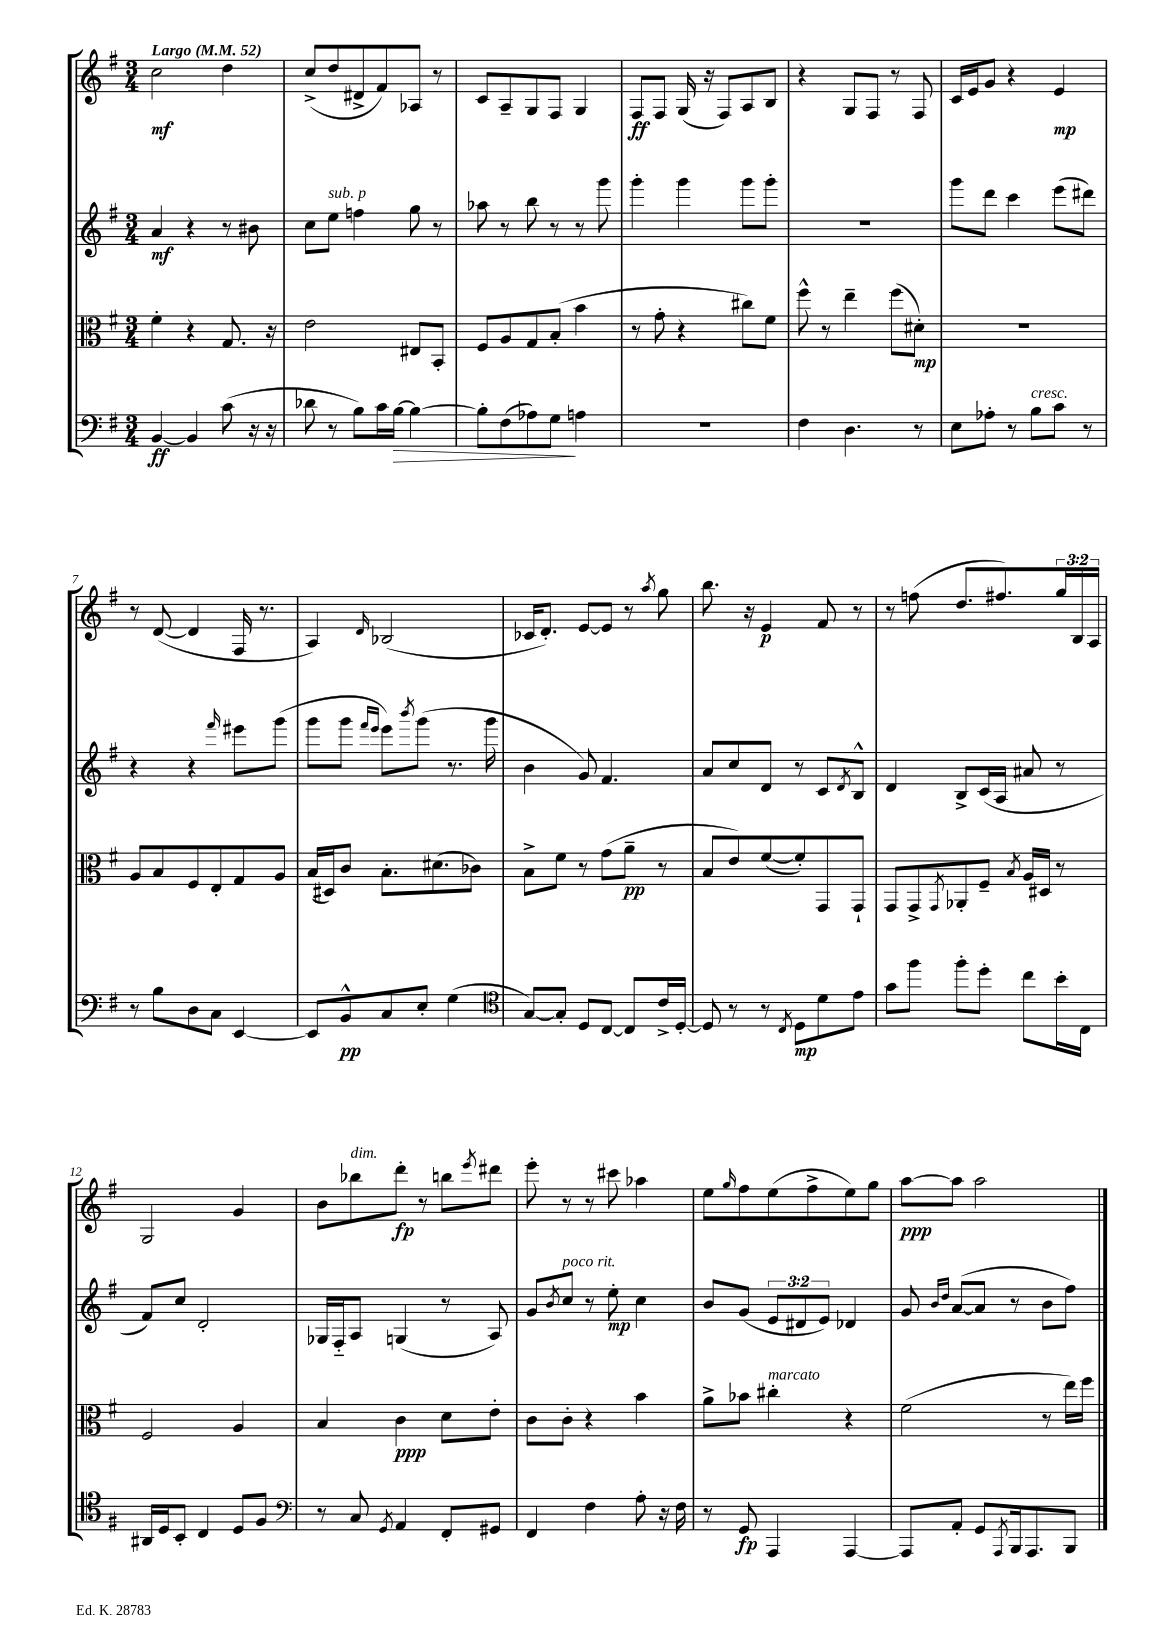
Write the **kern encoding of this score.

**kern	**dynam	**kern	**dynam	**kern	**dynam	**kern	**dynam
*part4	*part4	*part3	*part3	*part2	*part2	*part1	*part1
*staff4	*staff4	*staff3	*staff3	*staff2	*staff2	*staff1	*staff1
*clefF4	*	*clefC3	*	*clefG2	*	*clefG2	*
*k[f#]	*	*k[f#]	*	*k[f#]	*	*k[f#]	*
*M3/4	*	*M3/4	*	*M3/4	*	*M3/4	*
*MM52	*	*MM52	*	*MM52	*	*MM52	*
=1	=1	=1	=1	=1	=1	=1	=1
!	!	!	!	!	!	!LO:TX:a:B:t=Largo	!
[4BB/	ff	4f#'\	.	4a/	mf	2cc\	mf
4BB/]	.	4r	.	4r	.	.	.
(8c\	.	8.G/	.	8r	.	4dd\	.
16r	.	.	.	8b#X\	.	.	.
16r	.	16r	.	.	.	.	.
=2	=2	=2	=2	=2	=2	=2	=2
8d-X\	.	2e\	.	8cc\L	.	(8cc^/L	.
!	!	!	!	!LO:TX:a:i:t=sub. p	!	!	!
8r	.	.	.	8ee\J	.	8dd/	.
8B\L)	.	.	.	4ffn\	.	8d#X^/	.
16c\L	.	.	.	.	.	8f#/)	.
!	!LO:HP:b	!	!	!	!	!	!
[16B\JJ	>	.	.	.	.	.	.
4B\_	.	8E#X/L	.	8gg\	.	8A-X/J	.
.	.	8BB'/J	.	8r	.	8r	.
=3	=3	=3	=3	=3	=3	=3	=3
8B'\L]	.	8F#/L	.	8aa-X\	.	8c/L	.
(8F#\	.	8A/	.	8r	.	8A~/	.
8A-X\)	.	8G/	.	8bb\	.	8G/	.
8G\J	.	(8B'/J	.	8r	.	8F#/J	.
4An\	]	4b\	.	8r	.	4G/	.
.	.	.	.	8ggg\	.	.	.
=4	=4	=4	=4	=4	=4	=4	=4
2.r	.	8r	.	4ggg'\	.	8F#/L	ff
.	.	8g'\	.	.	.	8F#/J	.
.	.	4r	.	4ggg\	.	(16G/	.
.	.	.	.	.	.	16r	.
.	.	.	.	.	.	8F#/L)	.
.	.	8cc#X\L)	.	8ggg\L	.	8A/	.
.	.	8f#\J	.	8ggg'\J	.	8B/J	.
=5	=5	=5	=5	=5	=5	=5	=5
4F#\	.	8ff#^^\	.	2.r	.	4r	.
.	.	8r	.	.	.	.	.
4.D\	.	4ee~\	.	.	.	8G/L	.
.	.	.	.	.	.	8F#/J	.
.	.	(8ff#\L	.	.	.	8r	.
8r	.	8d#X'\J)	mp	.	.	8F#/	.
=6	=6	=6	=6	=6	=6	=6	=6
8E\L	.	2.r	.	8ggg\L	.	16c/LL	.
.	.	.	.	.	.	16e/J	.
8A-X'\J	.	.	.	8ddd\J	.	8g/J	.
8r	.	.	.	4ccc\	.	4r	.
!LO:TX:a:i:t=cresc.	!	!	!	!	!	!	!
8B\L	.	.	.	.	.	.	.
8c\J	.	.	.	(8eee\L	.	4e/	mp
8r	.	.	.	8ddd#X\J)	.	.	.
!!LO:LB:g=z
=7	=7	=7	=7	=7	=7	=7	=7
8r	.	8A/L	.	4r	.	8r	.
8B\L	.	8B/	.	.	.	([8d/	.
8D\	.	8F#/	.	4r	.	4d/]	.
8C\J	.	8E'/	.	.	.	.	.
.	.	.	.	16qqfff#/	.	.	.
[4EE/	.	8G/	.	8eee#X\L	.	16F#/	.
.	.	.	.	.	.	8.r	.
.	.	8A/J	.	(8ggg\J	.	.	.
=8	=8	=8	=8	=8	=8	=8	=8
8EE/L]	.	(16B/LL	.	8ggg\L	.	4A/)	.
.	.	16D#X/J)	.	.	.	.	.
8BB^^/	pp	8c/J	.	8ggg\J	.	.	.
.	.	.	.	16qqfff#/LL	.	.	.
.	.	.	.	16qqeee/JJ	.	16qqd/	.
8C/	.	8.B'\L	.	8eee\L)	.	(2B-X/	.
.	.	.	.	8qbbb/	.	.	.
8E'/J	.	.	.	(8ggg\J	.	.	.
.	.	(8.d#X\	.	.	.	.	.
(4G\	.	.	.	8.r	.	.	.
.	.	8c-X\J)	.	.	.	.	.
.	.	.	.	16ggg\	.	.	.
=9	=9	=9	=9	=9	=9	=9	=9
*clefC4	*	*	*	*	*	*	*
[8G/L)	.	8B^\L	.	4b\	.	16c-X/KL	.
.	.	.	.	.	.	8.d'/J)	.
8G'/J]	.	8f#\J	.	.	.	.	.
8D/L	.	8r	.	8g/)	.	[8e/L	.
[8C/J	.	(8g\L	.	4.f#/	.	8e/J]	.
8C/L]	.	8a~\J	pp	.	.	8r	.
.	.	.	.	.	.	8qaa/	.
16c^/L	.	8r	.	.	.	8gg\	.
[16D'/JJ	.	.	.	.	.	.	.
=10	=10	=10	=10	=10	=10	=10	=10
8D/]	.	8B/L	.	8a/L	.	8.bb\	.
8r	.	8e/)	.	8cc/	.	.	.
.	.	.	.	.	.	16r	.
8r	.	([8f#/	.	8d/J	.	4e/	p
8qC/	.	.	.	.	.	.	.
8D\L	mp	8f#'/])	.	8r	.	.	.
8d\	.	8GG/	.	8c/L	.	8f#/	.
.	.	.	.	8qd/	.	.	.
8e\J	.	8GG`/J	.	8B^^/J	.	8r	.
=11	=11	=11	=11	=11	=11	=11	=11
8g\L	.	8GG/L	.	4d/	.	8r	.
8ff#\J	.	8GG^/	.	.	.	(8ffn\	.
.	.	8qGG/	.	.	.	.	.
8ff#'\L	.	8AA-X'/	.	8B^/L	.	8.dd/L	.
8dd'\J	.	8F#~/J	.	(16c/L	.	.	.
.	.	.	.	16A/JJ	.	8.ff#X/)	.
.	.	8qB/	.	.	.	.	.
8cc\L	.	16A/LL	.	8a#X/	.	.	.
.	.	16D#X/JJ	.	.	.	.	.
16b'\L	.	8r	.	8r	.	24gg/L	.
.	.	.	.	.	.	24B/	.
16C\JJ	.	.	.	.	.	.	.
.	.	.	.	.	.	24A/JJ	.
!!LO:LB:g=z
=12	=12	=12	=12	=12	=12	=12	=12
16AA#X/LL	.	2F#/	.	8f#/L)	.	2G/	.
16D/J	.	.	.	.	.	.	.
8BB'/J	.	.	.	8cc/J	.	.	.
4C/	.	.	.	2d'/	.	.	.
8D/L	.	4A/	.	.	.	4g/	.
8F#/J	.	.	.	.	.	.	.
=13	=13	=13	=13	=13	=13	=13	=13
*clefF4	*	*	*	*	*	*	*
8r	.	4B/	.	16G-X/LL	.	8b\L	.
.	.	.	.	16F#/J	.	.	.
!	!	!	!	!	!	!LO:TX:a:i:t=dim.	!
8C/	.	.	.	8A/J	.	8bb-X\	.
8qGG/	.	.	.	.	.	.	.
4AA/	.	4c\	ppp	(4Gn/	.	8ddd'\J	fp
.	.	.	.	.	.	8r	.
8FF#'/L	.	8d\L	.	8r	.	8bbn\L	.
.	.	.	.	.	.	8qeee/	.
8GG#X/J	.	8e'\J	.	8A/)	.	8ddd#X\J	.
=14	=14	=14	=14	=14	=14	=14	=14
4FF#/	.	8c\L	.	8g/L	.	8eee'\	.
.	.	.	.	8qb/	.	.	.
!	!	!	!	!LO:TX:a:i:t=poco rit.	!	!	!
.	.	8c'\J	.	8cc/J	.	8r	.
4F#\	.	4r	.	8r	.	8r	.
.	.	.	.	8ee'\	mp	8ccc#X\	.
8A'\	.	4b\	.	4cc\	.	4aa-X\	.
16r	.	.	.	.	.	.	.
16F#\	.	.	.	.	.	.	.
=15	=15	=15	=15	=15	=15	=15	=15
8r	.	8a^\L	.	8b/L	.	8ee\L	.
.	.	.	.	.	.	16qqgg/	.
8GG/	fp	8b-X\J	.	(8g/J	.	8ff#\	.
!	!	!LO:TX:a:i:t=marcato	!	!	!	!	!
4AAA/	.	4cc#X'\	.	12e/L	.	(8ee\	.
.	.	.	.	12d#X/	.	.	.
.	.	.	.	.	.	8ff#^\	.
.	.	.	.	12e/J)	.	.	.
[4AAA/	.	4r	.	4d-X/	.	8ee\)	.
.	.	.	.	.	.	8gg\J	.
=16	=16	=16	=16	=16	=16	=16	=16
8AAA/L]	.	(2f#\	.	8g/	.	[8aa\L	ppp
.	.	.	.	16qqb/LL	.	.	.
.	.	.	.	16qqdd/JJ	.	.	.
8AA'/J	.	.	.	([8a/L	.	8aa\J]	.
8GG/L	.	.	.	8a/J]	.	2aa\	.
8qAAA/	.	.	.	.	.	.	.
16BBB/k	.	.	.	8r	.	.	.
8.AAA/	.	.	.	.	.	.	.
.	.	8r	.	8b\L	.	.	.
8BBB/J	.	16ee\LL)	.	8ff#\J)	.	.	.
.	.	16ff#\JJ	.	.	.	.	.
==	==	==	==	==	==	==	==
*-	*-	*-	*-	*-	*-	*-	*-
